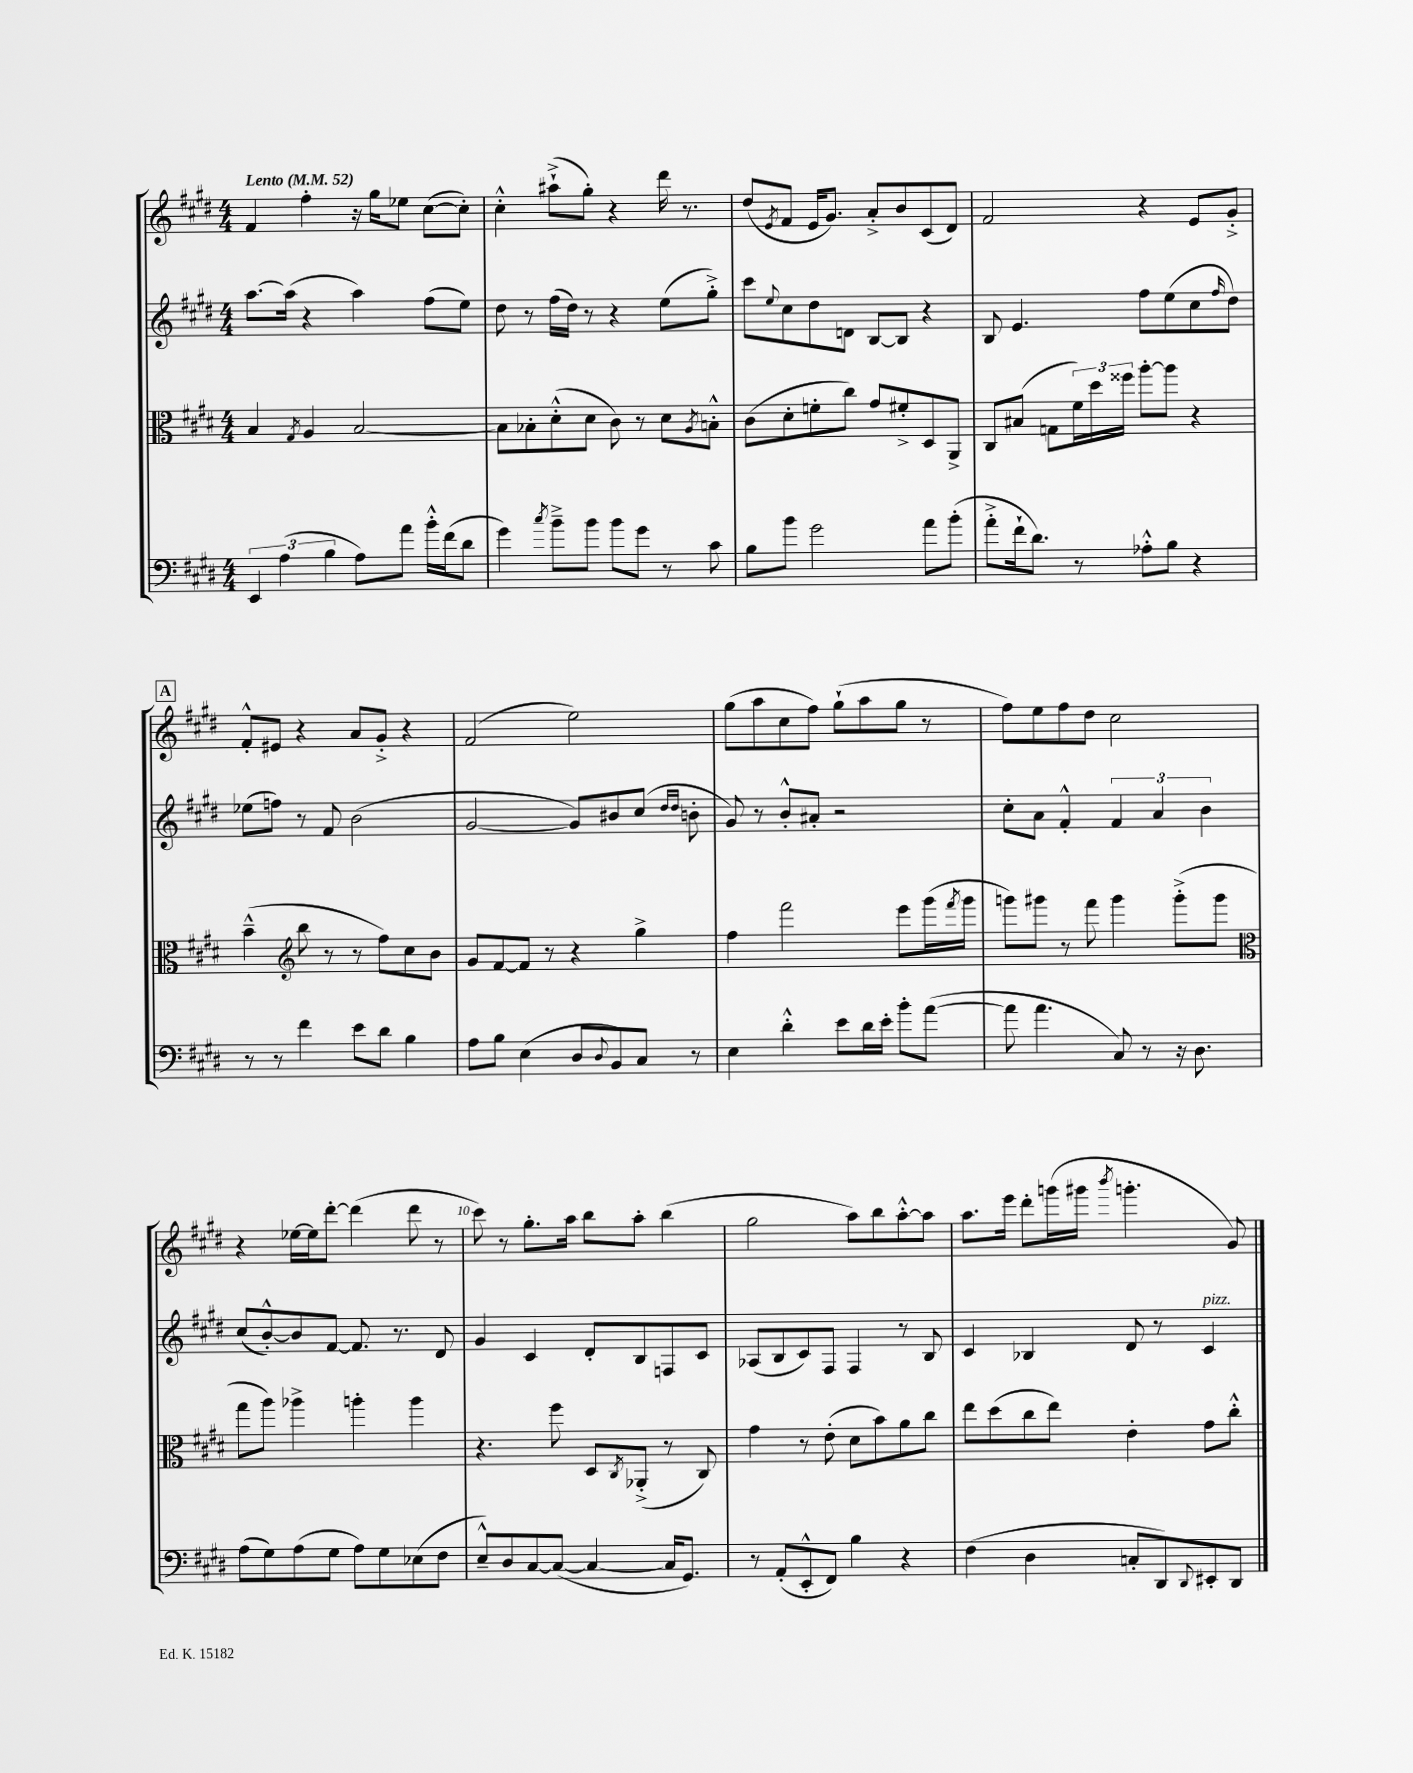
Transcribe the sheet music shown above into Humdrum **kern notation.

**kern	**kern	**kern	**kern
*staff4	*staff3	*staff2	*staff1
*clefF4	*clefC3	*clefG2	*clefG2
*k[f#c#g#d#]	*k[f#c#g#d#]	*k[f#c#g#d#]	*k[f#c#g#d#]
*M4/4	*M4/4	*M4/4	*M4/4
*MM52	*MM52	*MM52	*MM52
6EE	4B	[8.aa	4f#
(6A	.	.	.
.	.	(16aa]	.
.	8qG#	.	.
.	4A	4r	4ff#'
6B	.	.	.
8A)	[2B	4aa)	16r
.	.	.	16gg#
8a	.	.	8ee-
16b'^^	.	(8ff#	([8cc#
(16f#	.	.	.
8d#	.	8ee)	8cc#'])
=	=	=	=
4g#)	8B]	8dd#	4cc#'^^
.	8B-'	8r	.
8qcc#	.	.	.
8b~^	(8d#'^^	(16ff#	(8aa#`^
.	.	16dd#)	.
8b	8d#	8r	8gg#')
8b	8c#)	4r	4r
8g#	8r	.	.
8r	8d#	(8ee	16ddd#
.	.	.	8.r
.	8qA	.	.
8c#	8B'^^	8gg#'^)	.
=	=	=	=
8B	(8c#	8ccc#	(8dd#
.	.	8qqee	8qe
8b	8d#'	8cc#	8f#
2g#	8f'	8dd#	16e
.	.	.	8.g#)
.	8cc#)	8d	.
.	8g#	[8B	8a'^
.	8f#'^	8B]	8b
8a	8D#	4r	(8c#
(8b'	8AA^	.	8d#)
=	=	=	=
8a'^	8C#	8B	2f#
16f#`	(8B#	4.e	.
8.d#)	.	.	.
.	8G	.	.
8r	24f#)	.	.
.	24dd#	.	.
.	24ff##	.	.
8A-'^^	[8aa'	8ff#	4r
8B	8aa]	(8ee	.
4r	4r	8cc#	8e
.	.	16qqff#	.
.	.	8dd#)	8g#'^
=	=	=	=
8r	(4b~^^	(8ee-	8f#'^^
8r	.	8ff)	8e#
*	*clefG2	*	*
4f#	8bb	8r	4r
.	8r	8f#	.
8e	8r	(2b	8a
8d#	8ff#)	.	8g#'^
4B	8cc#	.	4r
.	8b	.	.
=	=	=	=
8A	8g#	[2g#	(2f#
8B	[8f#	.	.
(4E	8f#]	.	.
.	8r	.	.
8D#	4r	8g#])	2ee)
8qqD#	.	.	.
8BB)	.	8b#	.
8C#	4gg#^	(8cc#	.
.	.	16qqdd#	.
.	.	16qqdd#	.
8r	.	8b'	.
=	=	=	=
4E	4ff#	8g#)	(8gg#
.	.	8r	8aa
4d#'^^	2fff#	8b'^^	8cc#
.	.	8a#'	8ff#)
8e	.	2r	(8gg#`
16d#	.	.	8aa
16e'	.	.	.
8b'	8eee	.	8gg#
([8a	(16ggg#	.	8r
.	8qfff#	.	.
.	16ggg#	.	.
=	=	=	=
8a]	8ggg)	8cc#'	8ff#)
4.a	8ggg#	8a	8ee
.	8r	4f#'^^	8ff#
.	8fff#	.	8dd#
8C#)	4ggg#	6f#	2cc#
8r	.	.	.
.	.	6a	.
16r	(8ggg#'^	.	.
8.D#	.	.	.
.	.	6b	.
.	8ggg#	.	.
=	=	=	=
*	*clefC3	*	*
(8A	8gg#	(8cc#	4r
8G#)	8aa)	[8b'^^)	.
(8A	4aa-^	8b]	[16ee-
.	.	.	16ee-]
8G#	.	[8f#	[8ddd#'
8A)	4aa'	8.f#]	(4ddd#]
8G#	.	.	.
.	.	8.r	.
(8E-	4aa	.	8ddd#
8F#	.	8d#	8r
=	=	=	=
8E~^^)	4.r	4g#	8ccc#)
8D#	.	.	8r
[8C#	.	4c#	8.gg#'
(8C#_	8ff#	.	.
.	.	.	16aa
4C#_	8D#	8d#'	8bb
.	8qC#	.	.
.	(8AA-'^	8B	8aa'
16C#]	8r	8F	(4bb
8.GG#)	.	.	.
.	8C#)	8c#	.
=	=	=	=
8r	4g#	(8A-	2gg#
(8AA'	.	8B	.
8EE'^^	8r	8c#)	.
8FF#)	(8e'	8F#	.
4B	8d#	4F#	8aa)
.	8b)	.	8bb
4r	8a	8r	[8aa'^^
.	8cc#	8B	8aa]
=	=	=	=
(4F#	8ee	4c#	8.aa
.	(8dd#	.	.
.	.	.	16eee
4D#	8cc#	4B-	8ddd#'
.	8ee)	.	(16ggg
.	.	.	16ggg#
.	.	.	8qbbb
8C'	4e'	8d#	4.ggg'
8DD#)	.	8r	.
8qqDD#	.	.	.
8EE#'	8g#	4c#	.
8DD#	8cc#'^^	.	8g#)
==	==	==	==
*-	*-	*-	*-
